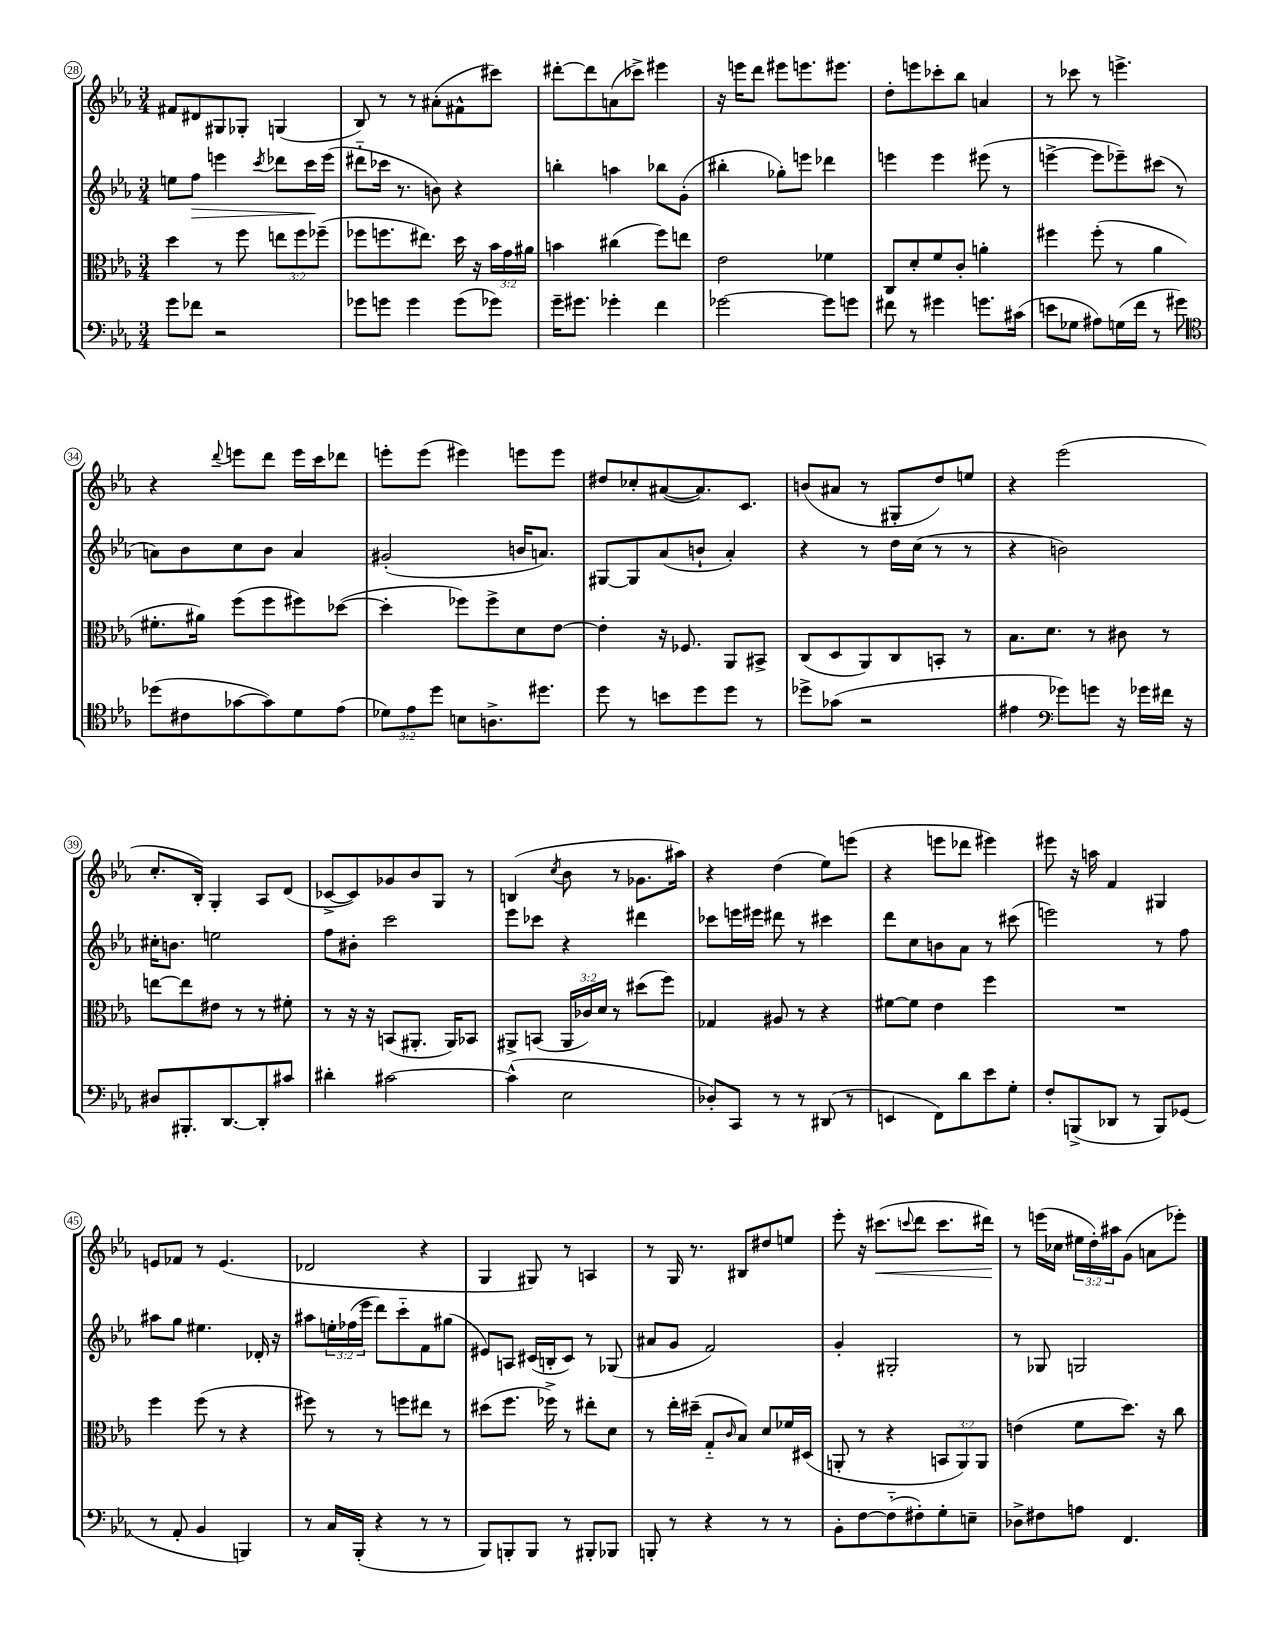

**kern	**kern	**kern	**kern
*staff4	*staff3	*staff2	*staff1
*clefF4	*clefC3	*clefG2	*clefG2
*k[b-e-a-]	*k[b-e-a-]	*k[b-e-a-]	*k[b-e-a-]
*M3/4	*M3/4	*M3/4	*M3/4
8g\L	4dd\	8ee\L	8f#/L
8f-\J	.	8ff\J	8d#/
2r	8r	4eee\	8G#/
.	8ff\	.	8G-'/J
.	.	8qccc/	.
.	12ee\L	8ddd-\L	(4G/
.	12ff\	.	.
.	.	16ccc\L	.
.	(12ff-~\J	.	.
.	.	(16eee\JJ	.
=	=	=	=
8g-\L	8ff-\L	8ddd#'~\L	8B-/)
8g\J	8.ff\	16ccc-\Jk	8r
.	.	8.r	.
4g\	.	.	8r
.	8.ee#\J)	.	.
.	.	8b\)	(8a#'\L
(8g\L	16dd\	4r	8f#^^\
.	16r	.	.
8g-\J)	24b-\LL	.	8ccc#\J)
.	24g\	.	.
.	24a#\JJ	.	.
=	=	=	=
16g~\LK	4b\	4bb'\	[8ddd#'\L
8.g#\J	.	.	.
.	.	.	8ddd#\]
4g-'\	(4cc#\	4aa\	(8a\
.	.	.	8ccc-^\J)
4f\	8ff\L)	8bb-\L	4eee#\
.	8ee\J	(8g'\J	.
=	=	=	=
[2g-\	2e-\	4bb#'\	16r
.	.	.	16eee\LK
.	.	.	8ddd\J
.	.	8gg-'\L)	8eee#\L
.	.	8eee\J	8.eee\
8g-\]L	4f-\	4ddd-\	.
.	.	.	8.eee#\J
8g\J	.	.	.
=	=	=	=
8f#\	8C/L	4eee\	8dd'\L
8r	8d'/	.	8eee\
4g#\	8f/	4eee\	8ccc-'\
.	8c'/J	.	8bb-\J
8.g\L	4a'\	(8eee#\	4a/
.	.	8r	.
(16c#\Jk	.	.	.
=	=	=	=
8e\L	4ff#\	[4eee^\	8r
8G-\J	.	.	8ccc-\
8A#\L)	(8ff#'\	8eee\]L	8r
(16G\L	8r	8eee-~\)	4.eee^\
16f\JJ	.	.	.
8r	4a-\	(8ccc#\J	.
8g#\)	.	8r	.
=	=	=	=
*clefC4	*	*	*
(8dd-\L	8.f#'\L	8a\L)	4r
8c#\	.	8b-\	.
.	16a#\Jk)	.	.
.	.	.	8qqddd/
[8g-\	(8ff\L	8cc\	8eee\L
8g-\])	8ff\	8b-\J	8ddd\J
8d\	8ff#\)	4a/	16eee\LL
.	.	.	16ccc\J
(8e-\J	([8dd-\J	.	8ddd-\J
=	=	=	=
12d-\L)	4dd-'\]	(2g#'/	8eee'\L
12e-\	.	.	.
.	.	.	(8eee\J
12dd\J	.	.	.
8B\L	8ff-\L)	.	4eee#\)
8.A^\	8ff-^\	.	.
.	8d\	16b/LK	8eee\L
8.dd#\J	.	8.a/J)	.
.	[8e-\J	.	8eee\J
=	=	=	=
8dd\	4e-'\]	[8G#/L	8dd#/L
8r	.	8G#/]	8cc-'/
8b\L	16r	(8a-/	([8a#/
.	8.F-/	.	.
8dd\	.	8b`/J	8.a#/])
8dd\J	8AA-/L	4a-'/)	.
.	.	.	8.c/J
8r	8BB#^/J	.	.
=	=	=	=
8dd-^\L	(8C/L	4r	(8b/L
(8g-\J	8D/	.	8a#/J
2r	8AA-/)	8r	8r
.	8C/	16dd\LL	8G#'/L
.	.	(16cc\JJ	.
.	8BB'/J	8r	8dd/)
.	8r	8r	8ee/J
=	=	=	=
4e#\	8.B-\L	4r	4r
.	8.d\J	.	.
*clefF4	*	*	*
8g-\L)	.	2b\)	(2eee-\
8g\J	8r	.	.
16r	8c#\	.	.
16g-\LL	.	.	.
16f#\JJ	8r	.	.
16r	.	.	.
=	=	=	=
8D#/L	[8ee\L	16cc#'\LK	8.cc'/L
.	.	8.b\J	.
8.BBB#'/	8ee\]	.	.
.	.	.	16B-'/Jk)
.	8e#\J	2ee\	4G'/
[8.DD/	.	.	.
.	8r	.	.
8DD'/]	8r	.	8A-/L
8c#/J	8f#'\	.	(8d/J
=	=	=	=
4d#'\	8r	8ff\L	[8c-^/L
.	16r	8b#'\J	8c-/])
.	16r	.	.
[2c#\	(8BB/L	2ccc\	8g-/
.	8.AA#'/J	.	8b-/
.	.	.	8G/J
.	16AA#/LK)	.	.
.	8BB-/J	.	8r
=	=	=	=
(4c#^^\]	8AA#^/L	8eee-\L	(4B/
.	(8BB/J	8ccc-\J	.
.	.	.	8qcc/
2E-\	24AA#/LL	4r	8b-\
.	24c-/)	.	.
.	24d/JJ	.	.
.	8r	.	8r
.	(8dd#\L	4ddd#\	8.g-\L
.	8ff\J)	.	.
.	.	.	16aa#\Jk)
=	=	=	=
8D-'/L)	4G-/	8ccc-\L	4r
8CC/J	.	16eee\L	.
.	.	16eee#\JJ	.
8r	8A#/	8ddd#\	(4dd\
8r	8r	8r	.
(8DD#/	4r	4ccc#\	8ee-\L)
8r	.	.	(8eee\J
=	=	=	=
4EE/	[8f#\L	8ddd\L	4r
.	8f#\]J	8cc\	.
8FF\L)	4e-\	8b\	8eee\L
8d\	.	8a-\J	8ddd-\J
8e-\	4ff\	8r	4eee#\)
8G'\J	.	(8ccc#\	.
=	=	=	=
8F'/L	2.r	2eee\)	8eee#\
(8BBB^/	.	.	16r
.	.	.	16aa\
8DD-/J	.	.	4f/
8r	.	.	.
8BBB/L)	.	8r	4G#/
(8GG-/J	.	8ff\	.
=	=	=	=
8r	4ff\	8aa#\L	8e/L
8AA-'/	.	8gg\J	8f-/J
4BB-/	(8ff\	4.ee#\	8r
.	8r	.	(4.e/
4BBB/)	4r	.	.
.	.	16d-'/	.
.	.	16r	.
=	=	=	=
8r	8ff#\)	8aa#\L	2d-/
16C/LL	8r	24ee'\L	.
.	.	(24ff-\	.
(16BBB-'/JJ	.	.	.
.	.	24eee-\JJ	.
4r	8r	8ddd\L)	.
.	8ff\L	8ccc'~\	.
8r	8ee#\J	8f\	4r
8r	8r	(8gg#\J	.
=	=	=	=
8BBB-/L)	(8dd#\L	8e#/L)	4G/
8BBB'/	8.ff\J	8A/J	.
8BBB/J	.	(16c#/LL	8G#/)
.	16ff-^\)	16B'/J	.
8r	8r	8c#/J)	8r
8BBB#'/L	8ee#'\L	8r	4A/
8BBB-/J	8d\J	(8G-/	.
=	=	=	=
8BBB'/	8r	8a#/L	8r
8r	16ee-'\LL	8g/J	16G/
.	(16dd#~\JJ	.	8.r
4r	8G'~/L	2f/)	.
.	16qqc/	.	.
.	8B-/J)	.	8B#/L
8r	8d/L	.	8dd#/
8r	16f-/L	.	8ee/J
.	(16D#/JJ	.	.
=	=	=	=
8BB-'\L	8AA'/	4g'/	8eee-'\
[8F\	8r	.	16r
.	.	.	(8.ccc#\L
(8F'~\]	4r	2G#'/	.
.	.	.	8qqccc/
8F#'\)	.	.	8ddd\J
8G'\	12BB/L	.	8.ccc\L
.	12AA/)	.	.
8E~\J	.	.	.
.	12AA/J	.	.
.	.	.	16ddd#\Jk)
=	=	=	=
8D-^\L	(4e\	8r	8r
8F#\	.	8G-/	(16eee\LL
.	.	.	16cc-\JJ
8A\J	8f\L	2G/	24ee#\LL
.	.	.	24dd'\)
.	.	.	24aa#\J
4.FF/	8.dd\J)	.	(8g\J
.	.	.	8a\L
.	16r	.	.
.	8cc\	.	8eee-'\J)
==	==	==	==
*-	*-	*-	*-
